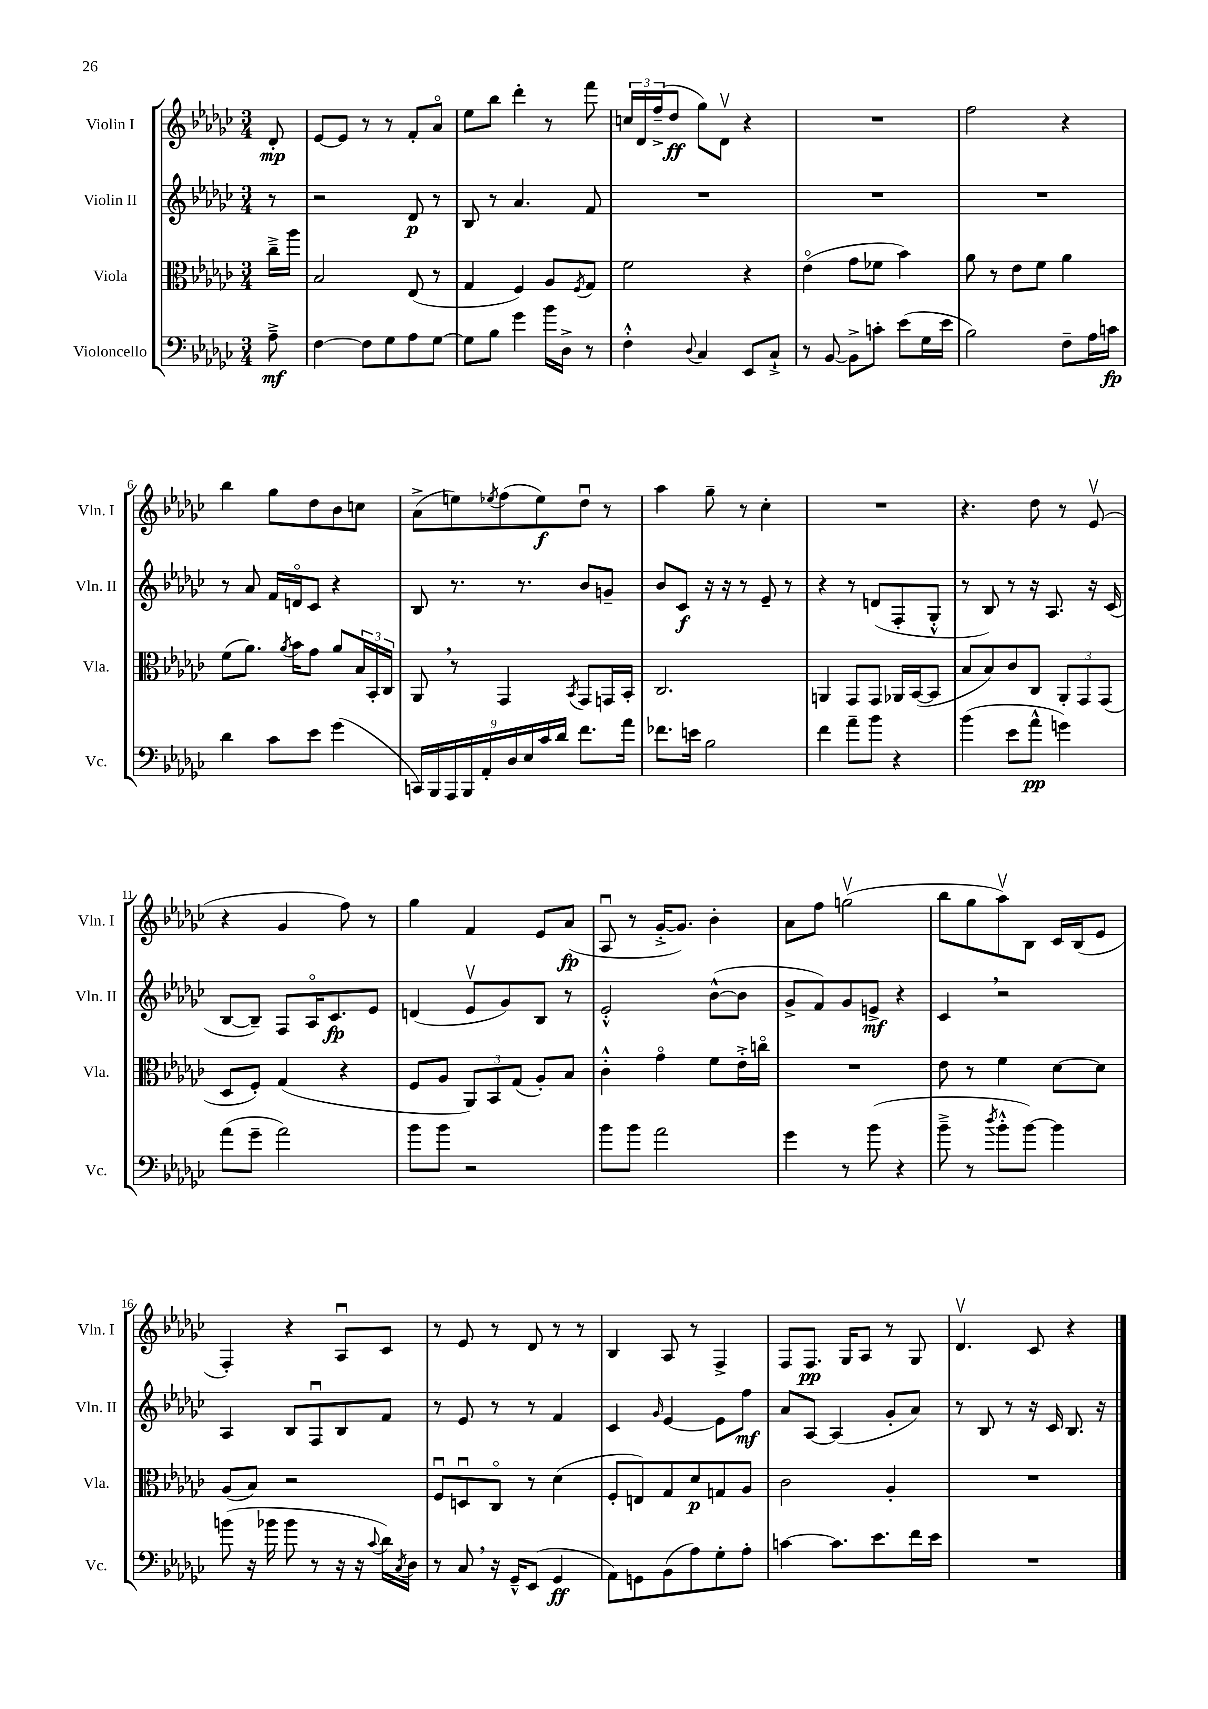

**kern	**dynam	**kern	**dynam	**kern	**dynam	**kern	**dynam
*part4	*part4	*part3	*part3	*part2	*part2	*part1	*part1
*staff4	*staff4	*staff3	*staff3	*staff2	*staff2	*staff1	*staff1
*I"Violoncello	*	*I"Viola	*	*I"Violin II	*	*I"Violin I	*
*I'Vc.	*	*I'Vla.	*	*I'Vln. II	*	*I'Vln. I	*
*clefF4	*	*clefC3	*	*clefG2	*	*clefG2	*
*k[b-e-a-d-g-c-]	*	*k[b-e-a-d-g-c-]	*	*k[b-e-a-d-g-c-]	*	*k[b-e-a-d-g-c-]	*
*M3/4	*	*M3/4	*	*M3/4	*	*M3/4	*
=	=	=	=	=	=	=	=
8A-~^\	mf	16cc-~^\LL	.	8r	.	8d-'/	mp
.	.	16aa-\JJ	.	.	.	.	.
=1	=1	=1	=1	=1	=1	=1	=1
[4F\	.	2B-/	.	2r	.	[8e-/L	.
.	.	.	.	.	.	8e-/J]	.
8F\L]	.	.	.	.	.	8r	.
8G-\	.	.	.	.	.	8r	.
8A-\	.	(8E-/	.	8d-/	p	8f'/L	.
[8G-\J	.	8r	.	8r	.	8a-/J	.
=2	=2	=2	=2	=2	=2	=2	=2
8G-\L]	.	4G-/	.	8B-/	.	8ee-\L	.
8B-\J	.	.	.	8r	.	8bb-\J	.
4g-\	.	4F/)	.	4.a-/	.	4ddd-'\	.
16b-\LL	.	8A-/L	.	.	.	8r	.
16D-^\JJ	.	.	.	.	.	.	.
.	.	8qF/	.	.	.	.	.
8r	.	8G-/J	.	8f/	.	8fff\	.
=3	=3	=3	=3	=3	=3	=3	=3
4F'^^\	.	2f\	.	2.r	.	24ccn/LL	.
.	.	.	.	.	.	24d-/	.
.	.	.	.	.	.	(24ff~^/J	.
.	.	.	.	.	.	8dd-/J	ff
8qqD-/	.	.	.	.	.	.	.
4C-/	.	.	.	.	.	8gg-\L)	.
.	.	.	.	.	.	8d-v\J	.
8EE-/L	.	4r	.	.	.	4r	.
8C-`^/J	.	.	.	.	.	.	.
=4	=4	=4	=4	=4	=4	=4	=4
8r	.	(4e-\	.	2.r	.	2.r	.
[8BB-/	.	.	.	.	.	.	.
8BB-^\L]	.	8g-\L	.	.	.	.	.
8cn'\J	.	8f-X\J	.	.	.	.	.
(8e-\L	.	4b-\)	.	.	.	.	.
16G-\L	.	.	.	.	.	.	.
16e-\JJ	.	.	.	.	.	.	.
=5	=5	=5	=5	=5	=5	=5	=5
2B-\)	.	8a-\	.	2.r	.	2ff\	.
.	.	8r	.	.	.	.	.
.	.	8e-\L	.	.	.	.	.
.	.	8f\J	.	.	.	.	.
8F~\L	.	4a-\	.	.	.	4r	.
16A-\L	.	.	.	.	.	.	.
16cn\JJ	fp	.	.	.	.	.	.
!!LO:LB:g=z
=6	=6	=6	=6	=6	=6	=6	=6
4d-\	.	(8f\L	.	8r	.	4bb-\	.
.	.	8.a-\J)	.	8a-/	.	.	.
8c-\L	.	.	.	16f/LL	.	8gg-\L	.
.	.	8qa-/	.	.	.	.	.
.	.	16b-\KL	.	16dn/J	.	.	.
8e-\J	.	8g-\J	.	8c-/J	.	8dd-\	.
(4g-\	.	8a-/L	.	4r	.	8b-\	.
.	.	24B-/L	.	.	.	8ccn\J	.
.	.	24BB-'/	.	.	.	.	.
.	.	24C-/JJ	.	.	.	.	.
=7	=7	=7	=7	=7	=7	=7	=7
18CCn/LL)	.	8AA-,/	.	8B-/	.	(8a-^\L	.
18BBB-/	.	.	.	.	.	.	.
18AAA-/	.	.	.	.	.	.	.
.	.	8r	.	8.r	.	8een\)	.
18BBB-/	.	.	.	.	.	.	.
18AA-'/	.	.	.	.	.	.	.
.	.	.	.	.	.	8qee-X/	.
.	.	4GG-/	.	.	.	(8ff\	.
18D-/	.	.	.	.	.	.	.
.	.	.	.	8.r	.	.	.
18E-/	.	.	.	.	.	.	.
.	.	.	.	.	.	8ee-\)	f
18c-/	.	.	.	.	.	.	.
18d-/JJ	.	.	.	.	.	.	.
.	.	8qBB-/	.	.	.	.	.
8.f\L	.	8GG-/L	.	8b-/L	.	8dd-u\J	.
.	.	16GGn/L	.	8gn~/J	.	8r	.
16a-\Jk	.	16BB-'/JJ	.	.	.	.	.
=8	=8	=8	=8	=8	=8	=8	=8
8.f-X\L	.	2.C-/	.	8b-/L	.	4aa-\	.
.	.	.	.	8c-/J	f	.	.
16en\Jk	.	.	.	.	.	.	.
2B-\	.	.	.	16r	.	8gg-~\	.
.	.	.	.	16r	.	.	.
.	.	.	.	8r	.	8r	.
.	.	.	.	8e-~/	.	4cc-'\	.
.	.	.	.	8r	.	.	.
=9	=9	=9	=9	=9	=9	=9	=9
4f\	.	4AAn/	.	4r	.	2.r	.
8a-~\L	.	8GG-/L	.	8r	.	.	.
8b-\J	.	8GG-/J	.	(8dn/L	.	.	.
4r	.	16AA-X/LL	.	8F'/	.	.	.
.	.	([16BB-/J	.	.	.	.	.
.	.	8BB-/J]	.	8G-'^^/J	.	.	.
=10	=10	=10	=10	=10	=10	=10	=10
(4b-\	.	8B-/L	.	8r	.	4.r	.
.	.	8B-/)	.	8B-/)	.	.	.
8e-\L	.	8c-/	.	8r	.	.	.
8a-^^\J	pp	8C-/J	.	16r	.	8dd-\	.
.	.	.	.	8.A-/	.	.	.
4gn\)	.	12AA-'/L	.	.	.	8r	.
.	.	12GG-/	.	.	.	.	.
.	.	.	.	16r	.	(8e-v/	.
.	.	(12GG-/J	.	.	.	.	.
.	.	.	.	(16c-/	.	.	.
!!LO:LB:g=z
=11	=11	=11	=11	=11	=11	=11	=11
(8a-\L	.	8D-/L	.	[8B-/L	.	4r	.
8g-~\J	.	8F'/J)	.	8B-~/J])	.	.	.
2a-\)	.	(4G-/	.	8F/L	.	4g-/	.
.	.	.	.	16A-/K	.	.	.
.	.	.	.	8.c-/	fp	.	.
.	.	4r	.	.	.	8ff\)	.
.	.	.	.	8e-/J	.	8r	.
=12	=12	=12	=12	=12	=12	=12	=12
8b-\L	.	8F/L	.	(4dn/	.	4gg-\	.
8b-\J	.	8A-/J	.	.	.	.	.
2r	.	12AA-/L)	.	8e-v/L	.	4f/	.
.	.	12BB-/	.	.	.	.	.
.	.	.	.	8g-/)	.	.	.
.	.	(12G-/J	.	.	.	.	.
.	.	8A-'/L)	.	8B-/J	.	8e-/L	.
.	.	8B-/J	.	8r	.	(8a-/J	fp
=13	=13	=13	=13	=13	=13	=13	=13
8b-\L	.	4c-'^^\	.	2e-'^^/	.	8A-u/	.
8b-\J	.	.	.	.	.	8r	.
2a-\	.	4g-\	.	.	.	[16g-'^/KL	.
.	.	.	.	.	.	8.g-/J])	.
.	.	8f\L	.	([8b-^^\L	.	4b-'\	.
.	.	16e-'^\L	.	8b-\J]	.	.	.
.	.	16ccn\JJ	.	.	.	.	.
=14	=14	=14	=14	=14	=14	=14	=14
4g-\	.	2.r	.	8g-^/L	.	8a-\L	.
.	.	.	.	8f/)	.	8ff\J	.
8r	.	.	.	8g-/	.	(2ggnv\	.
(8b-\	.	.	.	8en^/J	mf	.	.
4r	.	.	.	4r	.	.	.
=15	=15	=15	=15	=15	=15	=15	=15
8b-~^\	.	8e-\	.	4c-,/	.	8bb-\L	.
8r	.	8r	.	.	.	8gg-\	.
8qdd-/	.	.	.	.	.	.	.
8b-'^^\L	.	4f\	.	2r	.	8aa-v\)	.
[8b-\J)	.	.	.	.	.	8B-\J	.
4b-\]	.	[8d-\L	.	.	.	16c-/LL	.
.	.	.	.	.	.	(16B-/J	.
.	.	8d-\J]	.	.	.	8e-/J	.
!!LO:LB:g=z
=16	=16	=16	=16	=16	=16	=16	=16
(8bn\	.	(8A-/L	.	4A-/	.	4F'/)	.
16r	.	8B-/J)	.	.	.	.	.
16b-X\	.	.	.	.	.	.	.
8b-\	.	2r	.	8B-/L	.	4r	.
8r	.	.	.	8Fu/	.	.	.
16r	.	.	.	8B-/	.	8A-u/L	.
16r	.	.	.	.	.	.	.
8qqc-/	.	.	.	.	.	.	.
16d-\LL)	.	.	.	8f/J	.	8c-/J	.
8qC-/	.	.	.	.	.	.	.
16D-\JJ	.	.	.	.	.	.	.
=17	=17	=17	=17	=17	=17	=17	=17
8r	.	8Fu/L	.	8r	.	8r	.
8C-,/	.	8Dnu/	.	8e-/	.	8e-/	.
16r	.	8C-/J	.	8r	.	8r	.
16GG-~^^/KL	.	.	.	.	.	.	.
(8EE-/J	.	8r	.	8r	.	8d-/	.
4GG-/	ff	(4d-\	.	4f/	.	8r	.
.	.	.	.	.	.	8r	.
=18	=18	=18	=18	=18	=18	=18	=18
8AA-\L)	.	8F'/L	.	4c-/	.	4B-/	.
8GGn\	.	8En/)	.	.	.	.	.
.	.	.	.	16qqg-/	.	.	.
(8BB-\	.	8G-/	.	[4e-/	.	8A-/	.
8A-\)	.	8d-/	p	.	.	8r	.
8G-'\	.	8Gn/	.	8e-\L]	.	4F^/	.
8A-'\J	.	8A-/J	.	8ff\J	mf	.	.
=19	=19	=19	=19	=19	=19	=19	=19
[4cn\	.	2c-\	.	8a-/L	.	8F/L	.
.	.	.	.	[8A-/J	.	8.F/J	pp
8.c\L]	.	.	.	(4A-/]	.	.	.
.	.	.	.	.	.	16G-/KL	.
.	.	.	.	.	.	8A-/J	.
8.e-\	.	.	.	.	.	.	.
.	.	4A-'/	.	8g-'/L	.	8r	.
16f\L	.	.	.	8a-/J)	.	8G-/	.
16e-\JJ	.	.	.	.	.	.	.
=20	=20	=20	=20	=20	=20	=20	=20
2.r	.	2.r	.	8r	.	4.d-v/	.
.	.	.	.	8B-/	.	.	.
.	.	.	.	8r	.	.	.
.	.	.	.	16r	.	8c-/	.
.	.	.	.	16c-/	.	.	.
.	.	.	.	8.B-/	.	4r	.
.	.	.	.	16r	.	.	.
==	==	==	==	==	==	==	==
*-	*-	*-	*-	*-	*-	*-	*-
